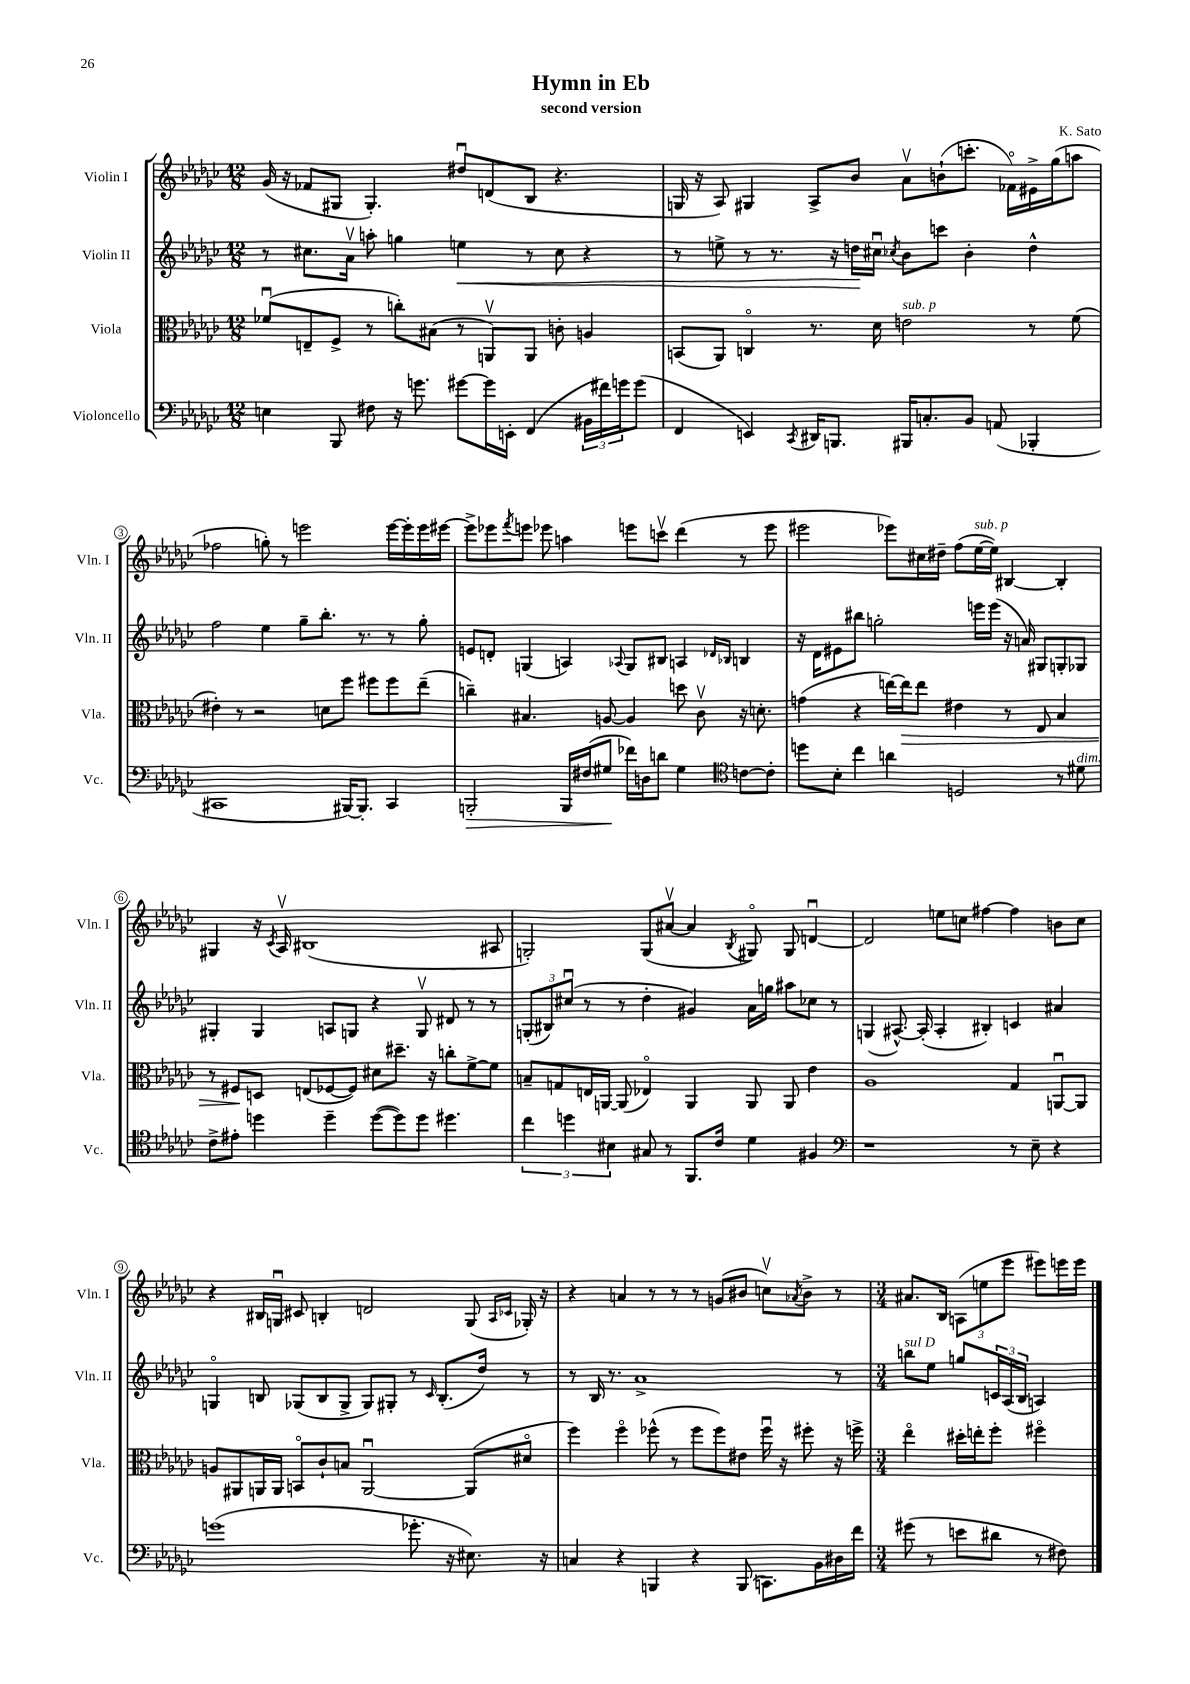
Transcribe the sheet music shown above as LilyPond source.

\header { title = "Hymn in Eb" composer = "K. Sato" subtitle = "second version" }
<<
\new StaffGroup <<
\new Staff = "s0" \with { instrumentName = "Violin I" shortInstrumentName = "Vln. I" } {
    \clef treble \key ges \major \numericTimeSignature \time 12/8
    ges'16( r16 fes'8 gis8 gis4.-.) dis''8\downbow d'8( bes8 r4. |
    g16 r16 aes8) gis4 aes8-> bes'8 aes'8\upbow b'8-!( c'''8.-. fes'16\flageolet) eis'16-> ges''16( a''8 |
    fes''2 g''8-.) r8 e'''2 e'''16~ e'''16-. e'''16 eis'''16~ |
    eis'''8-> ees'''8 \acciaccatura { f'''8 } e'''8 ees'''8 a''4 e'''8 c'''8\upbow des'''4( r8 e'''8 |
    eis'''2 ees'''8) cis''16 dis''16-- f''8( ees''16~^\markup { \italic "sub. p" } ees''16) bis4~ bis4-. |
    gis4 r16 \acciaccatura { ces'8 } aes16\upbow bis1( ais8 |
    g2-.) g8( ais'8~\upbow ais'4 \acciaccatura { bes8 } gis8\flageolet) gis8 d'4~\downbow |
    d'2 e''8 c''8 fis''4~ fis''4 b'8 c''8 |
    r4 bis16 g16\downbow cis'8 b4-. d'2 g8( \grace { aes16 ces'16 } ges16-.) r16 |
    r4 a'4 r8 r8 r8 g'8( bis'8 c''8\upbow) \acciaccatura { aes'8 } bis'8-> r8 |
    \numericTimeSignature \time 3/4 ais'8. bes16 \tuplet 3/2 { a8( e''8 ees'''8 } eis'''8) e'''16 e'''16 \bar "|." |
}
\new Staff = "s1" \with { instrumentName = "Violin II" shortInstrumentName = "Vln. II" } {
    \clef treble \key ges \major \numericTimeSignature \time 12/8
    r8 cis''8. aes'16\upbow a''8-. g''4 e''4\< r8 cis''8 r4 |
    r8 e''8-> r8 r8. r16 d''16\! cis''16\downbow \acciaccatura { ces''8 } bes'8 c'''8 bes'4-. d''4-^ |
    f''2 ees''4 ges''8-- bes''8.-. r8. r8 ges''8-. |
    e'8 d'8-. g4( a4) \appoggiatura { aes8 } g8 bis8 a4 \grace { des'16 bes16 } b4 |
    r16 des'16 eis'8 bis''8 g''2-. e'''16 e'''16( r16 a'16) gis8 g8-. ges8 |
    gis4-. gis4 a8 g8 r4 g8\upbow dis'8 r8 r8 |
    \tuplet 3/2 { g8-.( bis8) cis''8\downbow( } r8 r8 des''4-. gis'4) aes'16 g''16 ais''8 ces''8 r8 |
    g4( ais8.~-^) ais16-.( ais4-. bis4-.) c'4 ais'4 |
    g4\flageolet b8 ges8( b8 ges8-> ges8) gis8-. r8 \grace { ces'16 } b8.-.( des''16) r8 |
    r8 bes16 r8. aes'1-> r8 |
    \numericTimeSignature \time 3/4 b''8^\markup { \italic "sul D" } ees''8 g''8 \tuplet 3/2 { c'16 aes16( bes16 } a4) \bar "|." |
}
\new Staff = "s2" \with { instrumentName = "Viola" shortInstrumentName = "Vla." } {
    \clef alto \key ges \major \numericTimeSignature \time 12/8
    fes'8\downbow( e8-- f8-> r8 c''8-.) bis8( r8 a,8\upbow) a,8 c'8-. a4 |
    b,8( aes,8) c4\flageolet r8. des'16 e'2^\markup { \italic "sub. p" } r8 f'8( |
    eis'4-.) r8 r2 d'8 f''8 fis''8 fis''8 ees''8--( |
    c''4--) bis4. a8~ a4 d''8 ces'8\upbow r16 d'8.-. |
    g'4( r4 e''16~) e''16\> e''8 eis'4 r8 ees8 bes4 |
    r8 fis8\! d8 e8( fes8~ fes8) dis'8 dis''8.-- r16 c''8-. f'8~-> f'8 |
    b8-- g8 e16 a,16~ a,8( ees4\flageolet) a,4 a,8 a,8 ees'4 |
    aes1 ges4 a,8~\downbow a,8 |
    a8 ais,8 a,16 a,16 b,8\flageolet ces'8-! b8 a,2~\downbow a,8( dis'8\flageolet |
    f''4) f''4\flageolet fes''8-^( r8 fes''8 fes''8) eis'8 fes''16\downbow r16 fis''8-. r16 f''16-> |
    \numericTimeSignature \time 3/4 ees''4\flageolet dis''16-. e''16-. f''8-. fis''4\flageolet \bar "|." |
}
\new Staff = "s3" \with { instrumentName = "Violoncello" shortInstrumentName = "Vc." } {
    \clef bass \key ges \major \numericTimeSignature \time 12/8
    e4 bes,,8 fis8 r16 g'8. gis'8~ gis'16 e,16-. f,4( \tuplet 3/2 { bis,16 fis'16) g'16 } g'8( |
    f,4 e,4) \acciaccatura { ces,8 } dis,16 b,,8. bis,,16 c8.-. bes,8 a,8( bes,,4-. |
    cis,1 bis,,16~) bis,,8.-. cis,4 |
    b,,2-.\> b,,16 fis16( gis8\! fes'16) d16 d'8 gis4 \clef tenor c'8~ c'8-. |
    d''8 bes8-. ces''4 a'4 d2 r8 dis'8^\markup { \italic "dim." } |
    ces'8-> eis'8-. d''4 d''4-- d''8~( d''8) d''8 dis''4. |
    \tuplet 3/2 { ces''4 d''4 bis4 } gis8 r8 f,8. ces'16 des'4 fis4 |
    \clef bass r1 r8 ees8-- r4 |
    g'1( ges'8.-. r16 eis8.) r16 |
    c4 r4 b,,4 r4 b,,8( c,8.) bes,16 dis16 f'16 |
    \numericTimeSignature \time 3/4 gis'8( r8 e'8 dis'8 r8 fis8) \bar "|." |
}
>>
>>
\layout { \context { \Score \override BarNumber.stencil = #(make-stencil-circler 0.1 0.3 ly:text-interface::print) } }
